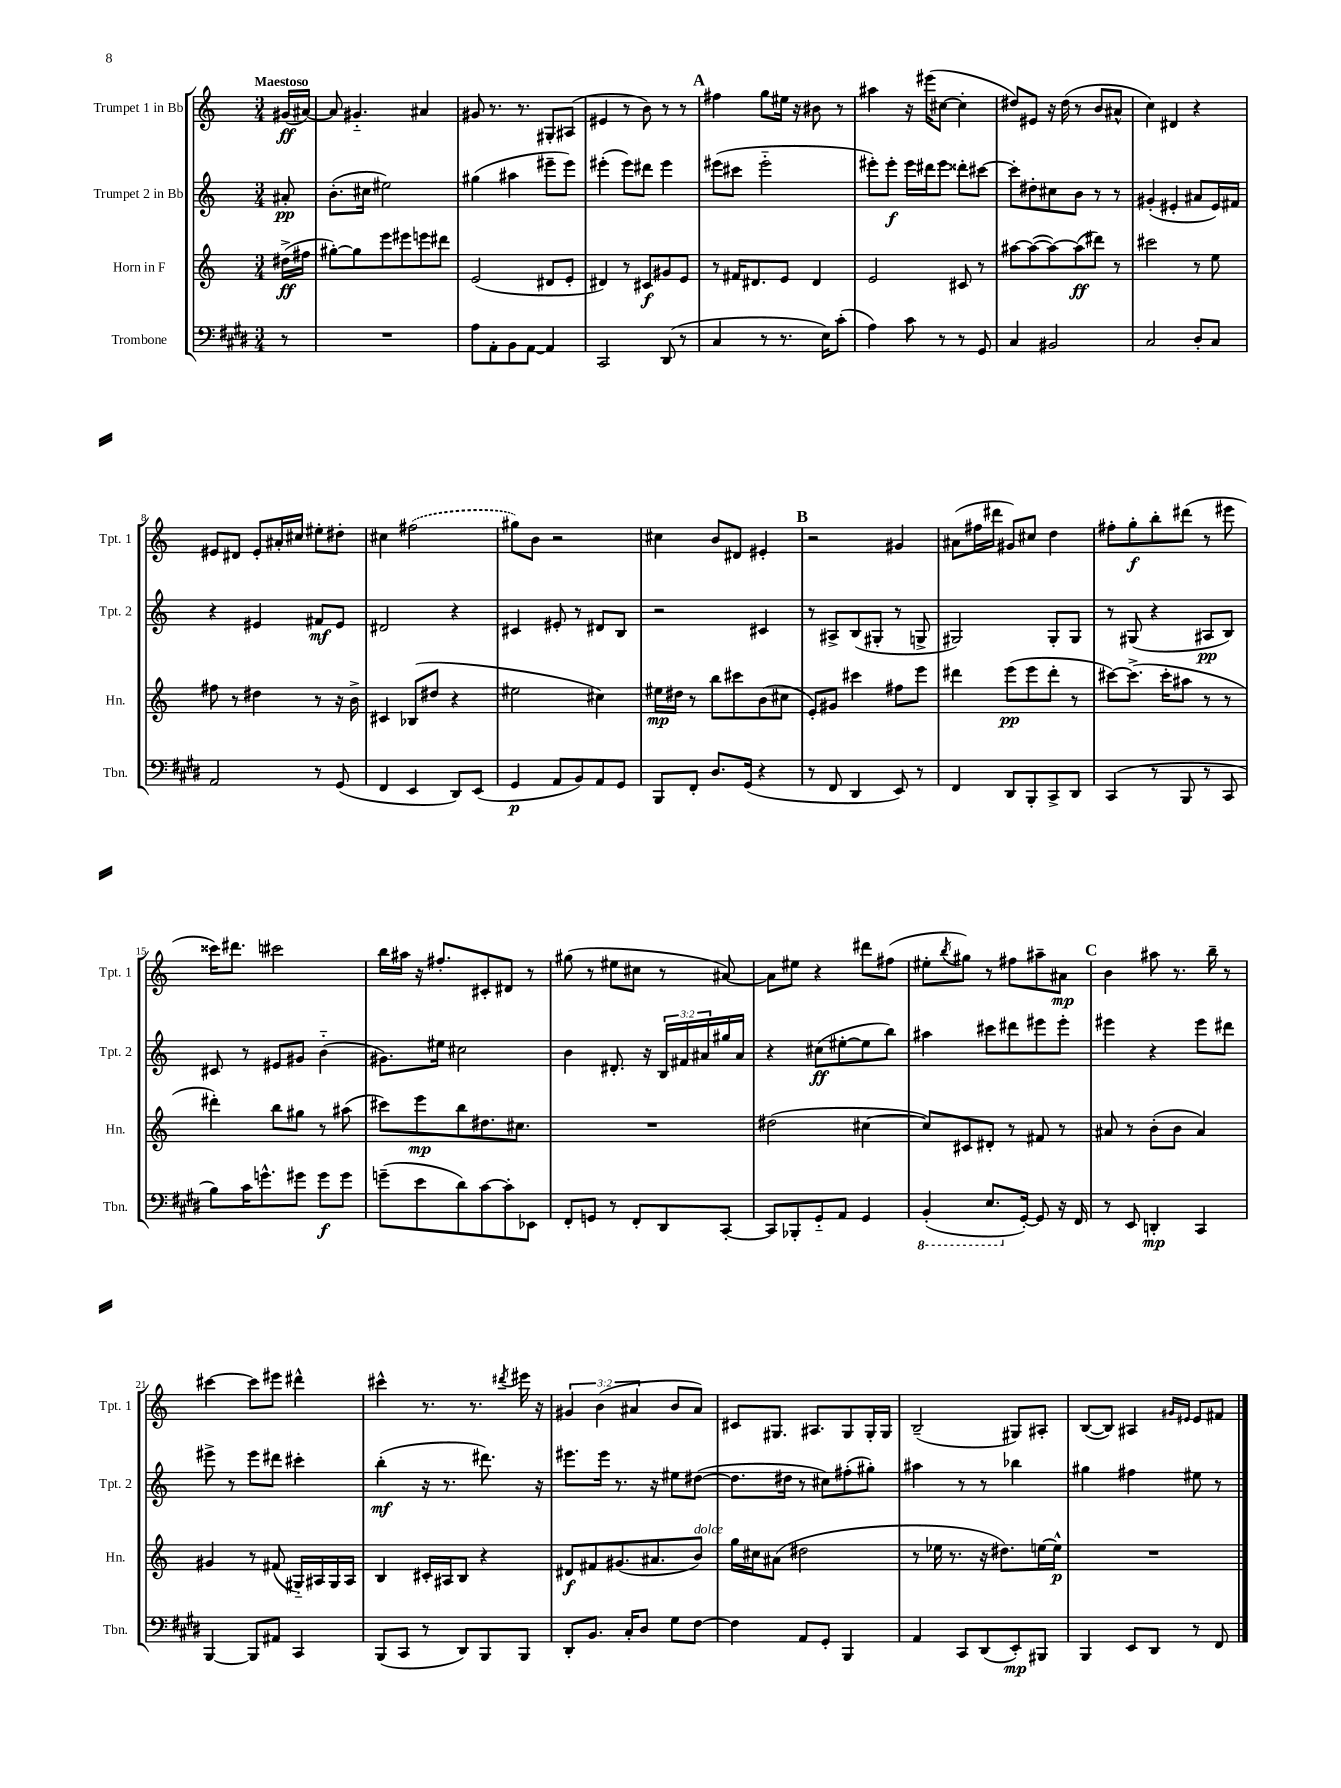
<<
\new StaffGroup <<
\new Staff = "s0" \with { instrumentName = "Trumpet 1 in Bb" shortInstrumentName = "Tpt. 1" } {
    \clef treble \key c \major \numericTimeSignature \time 3/4 \override Staff.TupletNumber.text = #tuplet-number::calc-fraction-text \partial 8 \tempo "Maestoso"
    gis'16\ff( ais'16~) |
    ais'8 gis'4.-_ ais'4 |
    gis'8 r8. r8. gis8-. ais8( |
    eis'4 r8 b'8) r8 r8 |
    \mark \markup { \bold "A" } fis''4 g''8 eis''16 r16 bis'8 r8 |
    ais''4 r16 eis'''16( cis''8~ cis''4-. |
    dis''8) eis'8 r16 dis''16( r8 b'8 ais'8-^ |
    c''4) dis'4 r4 |
    eis'8 dis'8 eis'8-. ais'16-. cis''16 eis''8-. dis''8-. |
    cis''4 \once \slurDashed fis''2( |
    gis''8) b'8 r2 |
    cis''4 b'8 dis'8 eis'4-. |
    \mark \markup { \bold "B" } r2 gis'4 |
    ais'8( fis''16 dis'''16 gis'8) cis''8 d''4 |
    fis''8-. g''8-.\f b''8-. dis'''8( r8 eis'''8 |
    cisis'''16) dis'''8. cis'''2 |
    b''16 ais''16 r16 fis''8.-. cis'8-. dis'8 r8 |
    gis''8( r8 eis''8 cis''8 r8 ais'8~) |
    ais'8 eis''8 r4 dis'''8 fis''8( |
    eis''8-. \acciaccatura { b''8 } gis''8) r8 fis''8 ais''8-- ais'8\mp |
    \mark \markup { \bold "C" } b'4 ais''8 r8. b''16-- r8 |
    cis'''4~ cis'''8 eis'''8 dis'''4-^ |
    cis'''4-^ r8. r8. \acciaccatura { dis'''8 } eis'''16 r16 |
    \tuplet 3/2 { gis'4 b'4( ais'4 } b'8 ais'8) |
    cis'8 gis8. ais8. gis8 gis16-. gis16 |
    b2--( gis8) ais8-. |
    b8~( b8) ais4 \grace { gis'16 eis'16 } eis'8 fis'8 \bar "|." |
}
\new Staff = "s1" \with { instrumentName = "Trumpet 2 in Bb" shortInstrumentName = "Tpt. 2" } {
    \clef treble \key c \major \numericTimeSignature \time 3/4 \override Staff.TupletNumber.text = #tuplet-number::calc-fraction-text \partial 8
    ais'8-.\pp |
    b'8.-.( cis''16 eis''2) |
    gis''4( ais''4 eis'''8-- eis'''8) |
    eis'''4-.( eis'''8) dis'''8 eis'''4 |
    \mark \markup { \bold "A" } eis'''8( cis'''8 eis'''2-_ |
    eis'''8-.) eis'''8-.\f eis'''16 dis'''16 eis'''8 disis'''8-. cis'''8~ |
    cis'''8-. dis''8-. cis''8 b'8 r8 r8 |
    gis'4-.( eis'4-. ais'8 eis'16) fis'16 |
    r4 eis'4 fis'8\mf eis'8 |
    dis'2 r4 |
    cis'4 eis'8-. r8 dis'8 b8 |
    r2 cis'4 |
    \mark \markup { \bold "B" } r8 ais8-> b8( gis8-. r8 g8-> |
    gis2) gis8-. gis8 |
    r8 gis8( r4 ais8\pp b8) |
    cis'8 r8 eis'8 gis'8 b'4-_( |
    gis'8.) eis''16 cis''2 |
    b'4 dis'8.-. r16 \tuplet 3/2 { b16 fis'16 ais'16 } gis''16 ais'16 |
    r4 cis''8\ff( eis''8~-. eis''8 b''8) |
    ais''4 cis'''8 dis'''8 eis'''8 eis'''8-. |
    \mark \markup { \bold "C" } eis'''4 r4 eis'''8 dis'''8 |
    eis'''8-> r8 eis'''8 dis'''8 cis'''4-. |
    b''4-.\mf( r16 r8. dis'''8.) r16 |
    eis'''8. eis'''16 r8. r16 eis''8 dis''8~( |
    dis''8. dis''16 r8 cis''8) fis''8-.( gis''8-.) |
    ais''4 r8 r8 bes''4 |
    gis''4 fis''4 eis''8 r8 \bar "|." |
}
\new Staff = "s2" \with { instrumentName = "Horn in F" shortInstrumentName = "Hn." } {
    \clef treble \key c \major \numericTimeSignature \time 3/4 \partial 8
    dis''16->\ff( fis''16 |
    gis''8~-.) gis''8 e'''8 eis'''8 e'''8 dis'''8 |
    e'2( dis'8 e'8-. |
    dis'4) r8 cis'8\f gis'8 e'8 |
    \mark \markup { \bold "A" } r8 fis'16 dis'8. e'8 dis'4 |
    e'2 cis'8 r8 |
    ais''8~ ais''8~( ais''8~) ais''8\ff( dis'''8) r8 |
    cis'''2 r8 e''8 |
    fis''8 r8 dis''4 r8 r16 b'16-> |
    cis'4 bes8( dis''8 r4 |
    eis''2 cis''4) |
    eis''16\mp dis''16 r8 b''8 cis'''8 b'8( cis''8 |
    \mark \markup { \bold "B" } e'8-.) gis'8 cis'''4 fis''8 e'''8 |
    dis'''4 e'''8\pp( e'''8 dis'''8-. r8 |
    cis'''8~) cis'''8.->( cis'''16-. ais''8 r8 r8 |
    dis'''4-.) b''8 gis''8 r8 ais''8( |
    cis'''8) e'''8\mp b''8 dis''8. cis''8. |
    R2. |
    dis''2( cis''4~ |
    cis''8) cis'8 dis'8-. r8 fis'8 r8 |
    \mark \markup { \bold "C" } ais'8 r8 b'8-.( b'8 ais'4) |
    gis'4 r8 fis'8( gis16-_) ais16 gis16 ais16 |
    b4 cis'16-. ais16 b8 r4 |
    dis'8\f fis'8 gis'8.( ais'8. b'8^\markup { \italic "dolce" }) |
    g''16 cis''16 ais'8( dis''2 |
    r8 ees''16 r8. r16 dis''8.) e''16~ e''16-^\p |
    R2. \bar "|." |
}
\new Staff = "s3" \with { instrumentName = "Trombone" shortInstrumentName = "Tbn." } {
    \clef bass \key e \major \numericTimeSignature \time 3/4 \partial 8
    r8 |
    R2. |
    a8 a,8-. b,8 a,8~ a,4 |
    cis,2 dis,8( r8 |
    \mark \markup { \bold "A" } cis4 r8 r8. e16) cis'8-.( |
    a4) cis'8 r8 r8 gis,8 |
    cis4 bis,2 |
    cis2 dis8-. cis8 |
    a,2 r8 gis,8( |
    fis,4 e,4 dis,8) e,8( |
    gis,4\p a,8 b,8) a,8 gis,8 |
    b,,8 fis,8-. dis8. gis,16( r4 |
    \mark \markup { \bold "B" } r8 fis,8 dis,4 e,8) r8 |
    fis,4 dis,8 b,,8-. cis,8-> dis,8 |
    cis,4( r8 b,,8 r8 cis,8 |
    b8) cis'16 g'8.-^ gis'8 gis'8\f gis'8 |
    g'8--( e'8 dis'8) cis'8~ cis'8-. ees,8 |
    fis,8-. g,8 r8 fis,8-. dis,8 cis,8~-. |
    cis,8 bes,,8-. gis,8-_ a,8 gis,4 |
    \ottava #-1 b,,4-.( e,8. \ottava #0 gis,16~-.) gis,8 r16 fis,16 |
    \mark \markup { \bold "C" } r8 e,8 d,4-.\mp cis,4 |
    b,,4~ b,,8 ais,8 cis,4 |
    b,,8( cis,8 r8 dis,8) b,,8 b,,8 |
    dis,8-. b,8. cis16-. dis8 gis8 fis8~ |
    fis4 a,8 gis,8-. b,,4 |
    a,4 cis,8 dis,8( e,8-.\mp) bis,,8 |
    b,,4 e,8 dis,8 r8 fis,8 \bar "|." |
}
>>
>>
